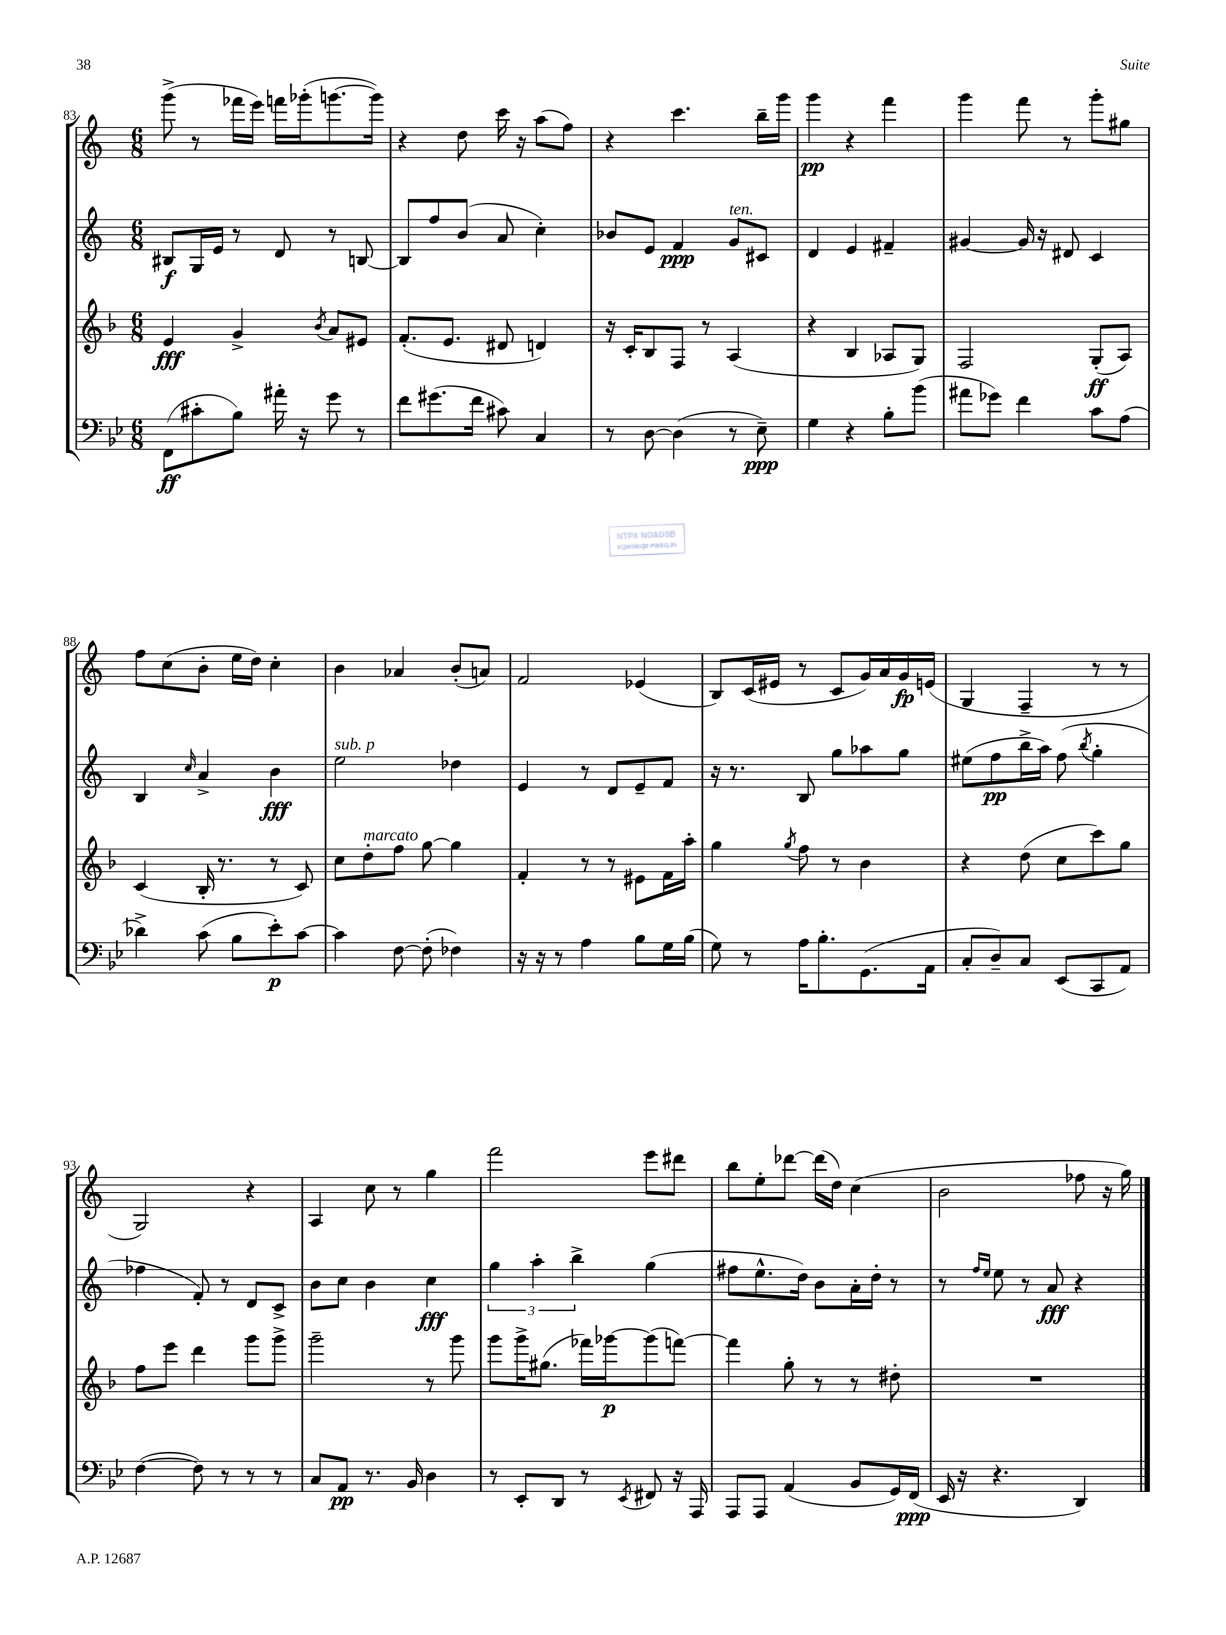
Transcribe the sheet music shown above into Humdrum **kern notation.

**kern	**kern	**kern	**kern
*staff4	*staff3	*staff2	*staff1
*clefF4	*clefG2	*clefG2	*clefG2
*k[b-e-]	*k[b-]	*k[]	*k[]
*M6/8	*M6/8	*M6/8	*M6/8
(8FF	4e	8B#	(8ggg^
8c#'	.	16G	8r
.	.	16e	.
8B-)	4g^	8r	16fff-
.	.	.	16eee)
16a#'	.	8d	16fff
16r	.	.	(16ggg-'
.	8qb-	.	.
8g	8a	8r	[8.ggg
8r	8e#	[8B	.
.	.	.	16ggg])
=	=	=	=
8f	(8.f'	8B]	4r
(8.g#	.	8ff	.
.	8.e	.	.
.	.	(8b	8dd
16f	.	.	.
8c#)	8d#	8a	16ccc
.	.	.	16r
4C	4d)	4cc')	(8aa
.	.	.	8ff)
=	=	=	=
8r	16r	8b-	4r
.	16c'	.	.
[8D	8B-	8e	.
(4D]	8F	4f	4.ccc
.	8r	.	.
8r	(4A	8g	.
8E-~)	.	8c#	16bb~
.	.	.	16ggg
=	=	=	=
4G	4r	4d	4ggg
4r	4B-	4e	4r
8B-'	8A-	4f#~	4fff
(8b-	8G)	.	.
=	=	=	=
8a#	2F	[4g#	4ggg
8g-)	.	.	.
4f	.	16g#]	8fff
.	.	16r	.
.	.	8d#	8r
8c	(8G'	4c	8ggg'
(8A	8A)	.	8gg#
=	=	=	=
4d-^)	(4c	4B	8ff
.	.	.	(8cc
.	.	16qqcc	.
(8c	16B-'	4a^	8b'
.	8.r	.	.
8B-	.	.	16ee
.	.	.	16dd)
8e-')	8r	4b	4cc'
[8c	8c)	.	.
=	=	=	=
4c]	8cc	2ee	4b
.	8dd'	.	.
[8F	8ff	.	4a-
(8F']	[8gg	.	.
4F-)	4gg]	4dd-	(8b'
.	.	.	8a)
=	=	=	=
16r	4f'	4e	2f
16r	.	.	.
8r	.	.	.
4A	8r	8r	.
.	8r	8d	.
8B-	8e#	8e~	(4e-
16G	16f	8f	.
(16B-	16aa'	.	.
=	=	=	=
8G)	4gg	16r	8B)
.	.	8.r	.
8r	.	.	(16c
.	.	.	16e#
.	8qgg	.	.
16A	8ff	8B	8r
8.B-'	.	.	.
.	8r	8gg	8c
(8.GG	4b-	8aa-	16g)
.	.	.	16a
.	.	8gg	16g
16AA	.	.	(16e
=	=	=	=
8C'	4r	(8ee#	4G
8D~)	.	8ff	.
8C	(8dd	16bb^	4F~
.	.	16aa)	.
(8EE-	8cc	(8ff	.
.	.	8qbb	.
8CC	8ccc)	4gg'	8r
8AA)	8gg	.	8r
=	=	=	=
([4F	8ff	4ff-	2G)
.	8eee	.	.
8F])	4ddd	8f')	.
8r	.	8r	.
8r	8ggg	8d	4r
8r	8ggg^	8c^	.
=	=	=	=
8C	2ggg~	8b	4A
8AA	.	8cc	.
8.r	.	4b	8cc
.	.	.	8r
16BB-	.	.	.
4D	8r	4cc	4gg
.	8ggg	.	.
=	=	=	=
8r	8ggg	6gg	2fff
8EE-'	16ggg^	.	.
.	.	6aa'	.
.	(8.gg#	.	.
8DD	.	.	.
.	.	6bb^	.
8r	16fff-)	.	.
.	[16ggg-	.	.
8qEE-	.	.	.
8FF#	(8ggg-]	(4gg	8eee
16r	[8fff)	.	8ddd#
16AAA	.	.	.
=	=	=	=
8AAA	4fff]	8ff#	8bb
8AAA	.	8.ee^^	8ee'
(4AA	8gg'	.	[8ddd-
.	.	16dd)	.
.	8r	8b	(16ddd-]
.	.	.	16dd)
8BB-	8r	16a'	(4cc
.	.	16dd'	.
16GG)	8dd#'	8r	.
(16FF	.	.	.
=	=	=	=
16EE-	2.r	8r	2b
16r	.	.	.
.	.	16qqff	.
.	.	16qqee	.
4.r	.	8ee	.
.	.	8r	.
.	.	8a	.
4DD)	.	4r	8ff-
.	.	.	16r
.	.	.	16gg)
==	==	==	==
*-	*-	*-	*-
